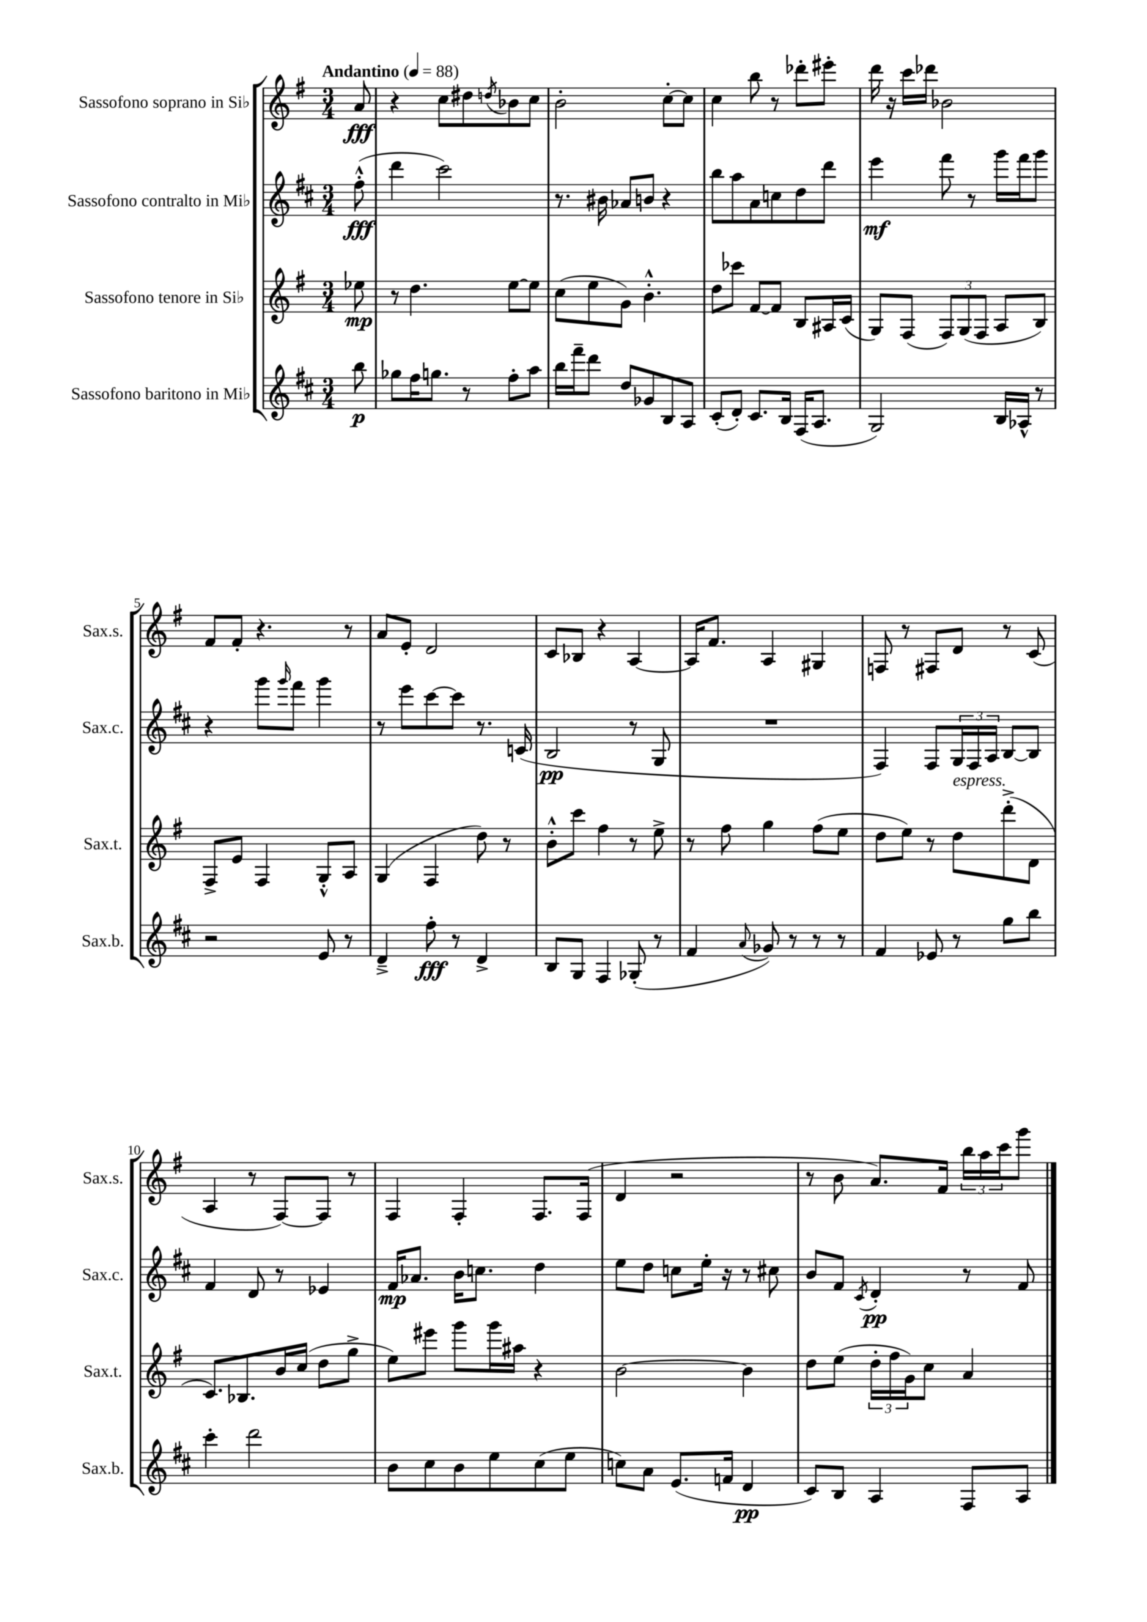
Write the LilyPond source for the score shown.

<<
\new StaffGroup <<
\new Staff = "s0" \with { instrumentName = "Sassofono soprano in Sib" shortInstrumentName = "Sax.s." } {
    \clef treble \key g \major \numericTimeSignature \time 3/4 \partial 8 \tempo "Andantino" 4 = 88
    a'8\fff |
    r4 c''8 dis''8 \acciaccatura { d''8 } bes'8 c''8 |
    b'2-. c''8~-. c''8 |
    c''4 b''8 r8 des'''8-. eis'''8-. |
    d'''16 r16 c'''16 des'''16 bes'2 |
    fis'8 fis'8-. r4. r8 |
    a'8 e'8-. d'2 |
    c'8 bes8 r4 a4~ |
    a16 fis'8. a4 gis4 |
    f8 r8 fis8 d'8 r8 c'8( |
    a4 r8 fis8~) fis8 r8 |
    fis4 fis4-. fis8. fis16( |
    d'4 r2 |
    r8 b'8 a'8.) fis'16 \tuplet 3/2 { b''16 a''16 c'''16 } g'''8 \bar "|." |
}
\new Staff = "s1" \with { instrumentName = "Sassofono contralto in Mib" shortInstrumentName = "Sax.c." } {
    \clef treble \key d \major \numericTimeSignature \time 3/4 \partial 8
    fis''8-.-^\fff( |
    d'''4 cis'''2) |
    r8. bis'16 aes'8 b'8 r4 |
    b''8 a''8 a'8 c''8 d''8 d'''8 |
    e'''4\mf fis'''8 r8 g'''16 fis'''16 g'''8 |
    r4 g'''8 \grace { g'''16 } fis'''8 g'''4 |
    r8 e'''8 cis'''8~ cis'''8 r8. c'16( |
    b2\pp r8 g8 |
    R2. |
    fis4) fis8 \tuplet 3/2 { g16 fis16 a16 } b8~ b8 |
    fis'4 d'8 r8 ees'4 |
    fis'16\mp aes'8. b'16 c''8. d''4 |
    e''8 d''8 c''8 e''16-. r16 r8 cis''8 |
    b'8 fis'8 \acciaccatura { cis'8 } d'4-.\pp r8 fis'8 \bar "|." |
}
\new Staff = "s2" \with { instrumentName = "Sassofono tenore in Sib" shortInstrumentName = "Sax.t." } {
    \clef treble \key g \major \numericTimeSignature \time 3/4 \partial 8
    ees''8\mp |
    r8 d''4. e''8~ e''8 |
    c''8( e''8 g'8) b'4.-.-^ |
    d''8 ces'''8 fis'8~ fis'8 b8 ais16 c'16( |
    g8) fis8( \tuplet 3/2 { fis8) g8( fis8 } a8 b8) |
    fis8-> e'8 fis4 g8-.-^ a8 |
    g4( fis4 d''8) r8 |
    b'8-.-^ c'''8 fis''4 r8 e''8-> |
    r8 fis''8 g''4 fis''8( e''8 |
    d''8 e''8) r8 d''8^\markup { \italic "espress." } d'''8-.->( d'8 |
    c'8.) bes8. b'16 c''16( d''8 g''8-> |
    e''8) eis'''8 g'''8 g'''16 ais''16 r4 |
    b'2~ b'4 |
    d''8 e''8( \tuplet 3/2 { d''16-. fis''16 g'16) } c''8 a'4 \bar "|." |
}
\new Staff = "s3" \with { instrumentName = "Sassofono baritono in Mib" shortInstrumentName = "Sax.b." } {
    \clef treble \key d \major \numericTimeSignature \time 3/4 \partial 8
    b''8\p |
    ges''8 fis''16 g''8. r8 fis''8-. a''8 |
    b''16 fis'''16-- d'''8 d''8 ges'8 b8 a8 |
    cis'8-.( d'8-.) cis'8. b16 fis16( a8. |
    g2) b16 aes16-^ r8 |
    r2 e'8 r8 |
    d'4---> fis''8-.\fff r8 d'4-> |
    b8 g8 fis4 ges8-.( r8 |
    fis'4 \appoggiatura { a'8 } ges'8) r8 r8 r8 |
    fis'4 ees'8 r8 g''8 b''8 |
    cis'''4-. d'''2 |
    b'8 cis''8 b'8 e''8 cis''8( e''8 |
    c''8) a'8 e'8.( f'16 d'4\pp |
    cis'8) b8 a4 fis8 a8 \bar "|." |
}
>>
>>
